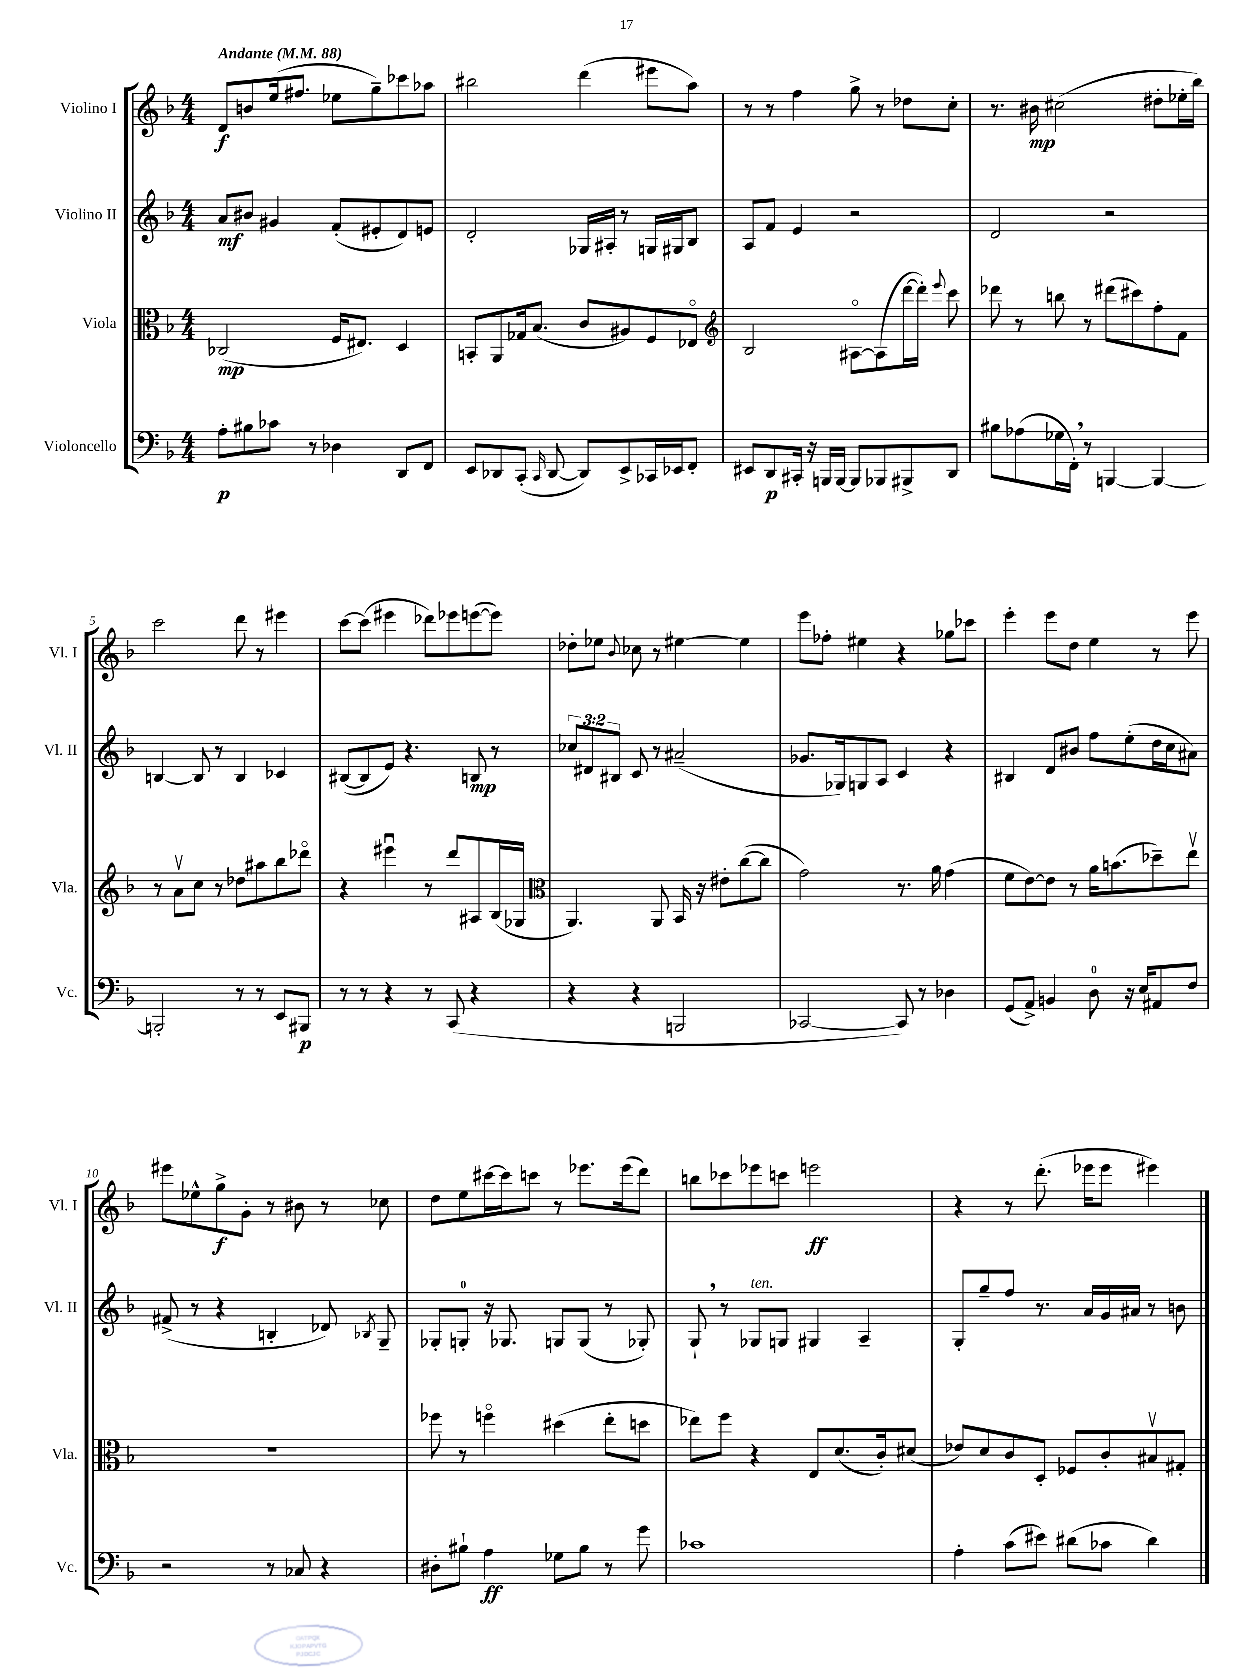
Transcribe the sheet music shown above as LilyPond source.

<<
\new StaffGroup <<
\new Staff = "s0" \with { instrumentName = "Violino I" shortInstrumentName = "Vl. I" } {
    \clef treble \key f \major \numericTimeSignature \time 4/4 \tempo "Andante" 4 = 88
    \autoBeamOff d'8[\f b'8 e''16( fis''8.] ees''8[ g''8--) ces'''8 aes''8] |
    bis''2 d'''4( eis'''8[ a''8]) |
    r8 r8 f''4 g''8-> r8 des''8[ c''8]-. |
    r8. bis'16\mp cis''2( dis''8[-. ees''16-. bes''16]) |
    c'''2 d'''8 r8 eis'''4 |
    c'''8[~ c'''8]( eis'''4 des'''8[) ees'''8 e'''8~( e'''8]) |
    des''8[-. ees''8] \appoggiatura { bes'8 } ces''8 r8 eis''4~ eis''4 |
    e'''8[ fes''8]-. eis''4 r4 ges''8[ ces'''8] |
    e'''4-. e'''8[ d''8] e''4 r8 e'''8 |
    eis'''8[ ees''8-^ g''8->\f g'8]-. r8 bis'8 r8 ces''8 |
    d''8[ e''8 cis'''16~ cis'''16 c'''8] r8 ees'''8.[ ees'''16( d'''8]) |
    b''8[ ces'''8 ees'''8 c'''8] e'''2\ff |
    r4 r8 d'''8.-.( ees'''16[ ees'''8] eis'''4) \bar "|." |
}
\new Staff = "s1" \with { instrumentName = "Violino II" shortInstrumentName = "Vl. II" } {
    \clef treble \key f \major \numericTimeSignature \time 4/4 \override Staff.TupletNumber.text = #tuplet-number::calc-fraction-text
    \autoBeamOff a'8[\mf bis'8] gis'4 f'8[-.( eis'8-. d'8) e'8] |
    d'2-. ges16[ ais16]-. r8 g16[ gis16 bes8] |
    a8[ f'8] e'4 r2 |
    d'2 r2 |
    b4~ b8 r8 b4 ces'4 |
    bis8[~( bis8 e'8]) r4. b8\mp r8 |
    \tuplet 3/2 { ces''8[ dis'8 bis8] } c'8 r8 ais'2--( |
    ges'8.[ ges16) g8 a8] c'4 r4 |
    bis4 d'8[ bis'8] f''8[ e''8-.( d''16 c''16 ais'8]) |
    fis'8->( r8 r4 b4-. des'8) \acciaccatura { bes8 } g8-- |
    ges8[-. g8]-0-. r16 ges8. g8[ g8]( r8 ges8-.) |
    g8-! \breathe r8 ges8[^\markup { \italic "ten." } g8] gis4 a4-- |
    g8[-. g''8-- f''8] r8. a'16[ g'16 ais'16] r8 b'8 \bar "|." |
}
\new Staff = "s2" \with { instrumentName = "Viola" shortInstrumentName = "Vla." } {
    \clef alto \key f \major \numericTimeSignature \time 4/4
    \autoBeamOff ces2\mp( f16[ eis8.]) d4 |
    b,8[-. a,8 ges16 bes8.]( c'8[ ais8) f8 ees8]\flageolet |
    \clef treble bes2 ais8[~\flageolet ais8( d'''16~ d'''16]-.) \appoggiatura { e'''8 } c'''8 |
    des'''8 r8 b''8 r8 dis'''8[( cis'''8) f''8-. f'8] |
    r8 a'8[\upbow c''8] r8 des''8[ ais''8 bes''8 des'''8]\flageolet |
    r4 eis'''4\downbow r8 d'''8[ ais8 bes16( ges16] |
    \clef alto a,4.) a,8 bes,16 r16 eis'8[-. c''8~( c''8] |
    g'2) r8. a'16 g'4( |
    f'8[ e'8~) e'8] r8 a'16[ b'8.( des''8--) e''8]\upbow |
    R1 |
    fes''8 r8 f''4\flageolet dis''4( e''8[-. d''8] |
    ees''8[) f''8] r4 e8[ d'8.( c'16-.) dis'8]( |
    ees'8[) d'8 c'8 d8]-. fes8[ c'8-. bis8\upbow gis8]-. \bar "|." |
}
\new Staff = "s3" \with { instrumentName = "Violoncello" shortInstrumentName = "Vc." } {
    \clef bass \key f \major \numericTimeSignature \time 4/4
    \autoBeamOff a8[-.\p bis8 ces'8] r8 des4 d,8[ f,8] |
    e,8[ des,8 c,8]-.( \grace { c,16 } des,8~ des,8[) e,8-> ces,16 ees,16 f,8]-. |
    eis,8[ d,8\p cis,16]-. r16 b,,16[ b,,16]~ b,,8[ bes,,8 bis,,8-> d,8] |
    bis8[ aes8( ges16 f,16]-.) \breathe r8 b,,4~ b,,4~ |
    b,,2-. r8 r8 e,8[ bis,,8]\p |
    r8 r8 r4 r8 c,8( r4 |
    r4 r4 b,,2 |
    ces,2~ ces,8) r8 des4 |
    g,8[( a,8]->) b,4 d8-0 r16 e16[ ais,8 f8] |
    r2 r8 ces8 r4 |
    dis8[-. bis8]-! a4\ff ges8[ bis8] r8 g'8 |
    ces'1 |
    a4-. c'8[( eis'8]) dis'8[( ces'8] dis'4) \bar "|." |
}
>>
>>
